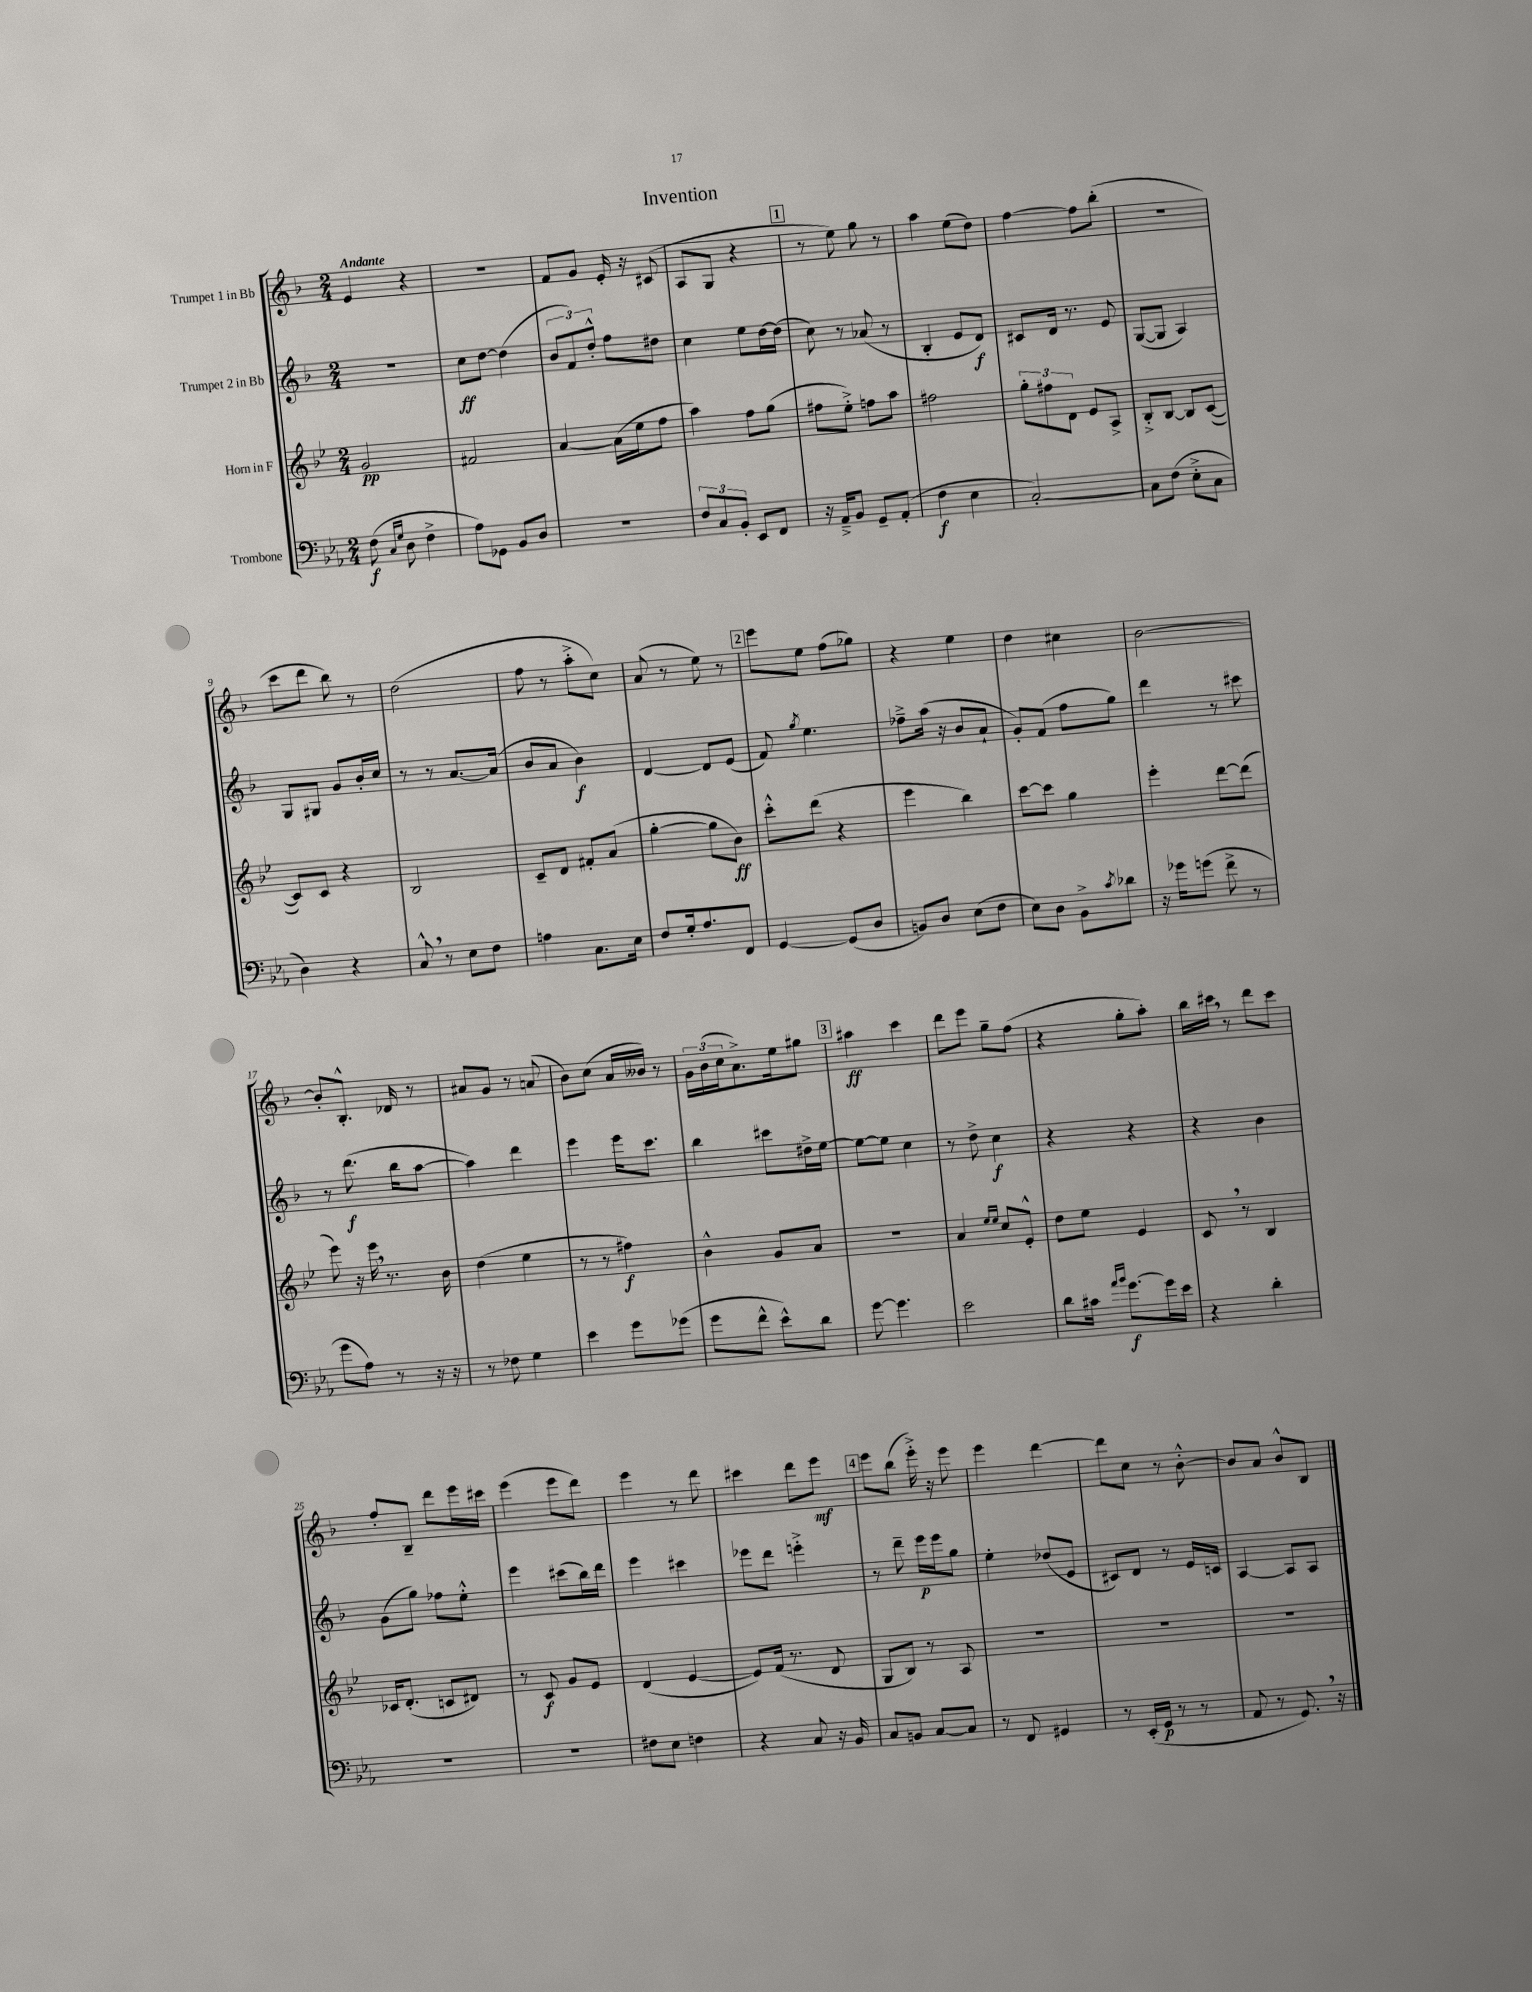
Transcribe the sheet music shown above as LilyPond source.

\header { title = "Invention" }
<<
\new StaffGroup <<
\new Staff = "s0" \with { instrumentName = "Trumpet 1 in Bb" } {
    \clef treble \key f \major \numericTimeSignature \time 2/4 \tempo "Andante"
    e'4 r4 |
    R2 |
    f'8 g'8 e'16-. r16 cis'8( |
    a8 g8 r4 |
    \mark \markup { \box "1" } r8 e''8) g''8 r8 |
    a''4 e''8( d''8) |
    f''4~ f''8 bes''8-.( |
    r2 |
    c'''8 d'''8 bes''8) r8 |
    d''2( |
    f''8 r8 a''8-.-> c''8) |
    a'8( r8 e''8) r8 |
    \mark \markup { \box "2" } e'''8 e''8 f''8( ges''8) |
    r4 e''4 |
    d''4 cis''4 |
    bes'2~ |
    bes'8-. bes8.-.-^ des'16 r8 |
    ais'8 g'8 r8 a'8( |
    bes'8) c''8( a'16 beses'16) r8 |
    \tuplet 3/2 { g'16 bes'16( c''16 } a'8.->) e''16 gis''8 |
    \mark \markup { \box "3" } ais''4\ff c'''4 |
    d'''8 e'''8 g''8-- f''8( |
    r4 g''8-. a''8-.) |
    bes''16 cis'''16 \breathe r8 d'''8 cis'''8 |
    f''8-. bes8-- d'''8 e'''16 cis'''16 |
    e'''4( e'''8 d'''8) |
    e'''4 r8 d'''8 |
    cis'''4 d'''8 e'''8\mf |
    \mark \markup { \box "4" } e'''8 bes''8( e'''16-.->) r16 e'''8 |
    e'''4 d'''4~ |
    d'''8 c''8 r8 bes'8~-.-^ |
    bes'8 a'8 bes'8-^ bes8 \bar "|." |
}
\new Staff = "s1" \with { instrumentName = "Trumpet 2 in Bb" } {
    \clef treble \key f \major \numericTimeSignature \time 2/4
    r2 |
    c''8\ff d''8~ d''4( |
    \tuplet 3/2 { bes'8 f'8) d''8-.-^ } f''8 dis''8 |
    c''4 e''8 d''16~ d''16( |
    \mark \markup { \box "1" } c''8) r8 aes'8( r8 |
    bes4-. e'8 d'8\f) |
    cis'8 d'16 r8. e'8 |
    g8~( g8 a4) |
    g8 gis8 g'8 bes'16-. c''16 |
    r8 r8 a'8.~ a'16( |
    bes'8 a'8 bes'4\f) |
    d'4~ d'8 e'8( |
    \mark \markup { \box "2" } f'8) \acciaccatura { g''8 } e''4. |
    fes''8---> a''16( r16 bes'8 a'8-! |
    g'8-.) f'8( f''8 g''8) |
    d'''4 r8 cis'''8 |
    r8 d'''8.\f( bes''16 a''8~ |
    a''4) d'''4 |
    e'''4 e'''16 c'''8. |
    bes''4 cis'''8 dis''16-> e''16~ |
    \mark \markup { \box "3" } e''8~ e''8 c''4 |
    r8 d''8-> c''4\f |
    r4 r4 |
    r4 bes'4 |
    g'8( g''8) fes''8 e''8-.-^ |
    e'''4 cis'''8( bes''16) d'''16 |
    e'''4 cis'''4 |
    ees'''8 d'''8 e'''4-.-> |
    \mark \markup { \box "4" } r8 d'''8-- e'''16\p e'''16 g''8 |
    e''4-. des''8( e'8 |
    cis'8) d'8 r8 e'16 c'16 |
    a4~ a8 a8 \bar "|." |
}
\new Staff = "s2" \with { instrumentName = "Horn in F" } {
    \clef treble \key bes \major \numericTimeSignature \time 2/4
    g'2\pp |
    fis'2 |
    a'4~ a'16( ees''16 f''8 |
    a''4) f''8 g''8( |
    \mark \markup { \box "1" } fis''8 ees''8-.->) f''8 a''8 |
    fis''2 |
    \tuplet 3/2 { g''8-. fis''8 d'8 } ees'8 a8-> |
    bes8-.-> bes8~ bes8 c'8~( |
    c'8) c'8 r4 |
    bes2 |
    c'8-- d'8 fis'8-. a'8( |
    g''4~-. g''8 bes'8\ff) |
    \mark \markup { \box "2" } c'''8-.-^ d'''8( r4 |
    ees'''4 bes''4) |
    c'''8~ c'''8 g''4 |
    ees'''4-. d'''8~ d'''8( |
    ees'''8) r16 ees'''16 \breathe r8. bes'16 |
    d''4( ees''4 |
    r8 r8 fis''4\f) |
    bes'4-^ g'8 a'8 |
    \mark \markup { \box "3" } R2 |
    a'4 \grace { ees''16 ees''16 } c''8 ees'8-.-^ |
    d''8 ees''8 ees'4 |
    c'8 \breathe r8 bes4 |
    ces'16 d'8.-.( c'8 dis'8) |
    r8 c'8\f g'8 ees'8 |
    d'4( ees'4~ |
    ees'8) f'16( r8. d'8 |
    \mark \markup { \box "4" } g8 bes8) r8 a8 |
    R2 |
    R2 |
    R2 \bar "|." |
}
\new Staff = "s3" \with { instrumentName = "Trombone" } {
    \clef bass \key ees \major \numericTimeSignature \time 2/4
    f8\f( \grace { c16 g16 } d8 f4-> |
    aes8) ges,8 bes,8 d8 |
    R2 |
    \tuplet 3/2 { f8 c8 bes,8-. } ees,8 f,8 |
    \mark \markup { \box "1" } r16 aes,16---> bes,8 g,8-- aes,8-.( |
    f4\f ees4 |
    c2~-.) |
    c8 f8( ees8-.-> c8 |
    d4) r4 |
    c8-^ \breathe r8 ees8 f8 |
    a4 c8. ees16 |
    f8 g16-. aes8. f,8 |
    \mark \markup { \box "2" } g,4~ g,8( d8 |
    b,8) d8 ees8( f8 |
    ees8) d8 bes,8-> \acciaccatura { c'8 } des'8 |
    r16 ges'16 g'8( f'8-> r8 |
    g'8 aes8) r8 r16 r16 |
    r8 fes8 g4 |
    ees'4 g'8 ges'8( |
    g'8 f'8-^ ees'8-^) d'8 |
    \mark \markup { \box "3" } g'8~ g'4. |
    ees'2 |
    d'8 cis'16 \grace { aes'16 bes'16 } g'8.~\f g'16 ees'16 |
    r4 d'4-. |
    R2 |
    R2 |
    fis8 ees8 f4 |
    r4 c8 r16 bes,16 |
    \mark \markup { \box "4" } c8 b,8 c8~ c8 |
    r8 f,8 gis,4 |
    r8 ees,16-.( g,16\p r8 r8 |
    aes,8 r8 g,8.) \breathe r16 \bar "|." |
}
>>
>>
